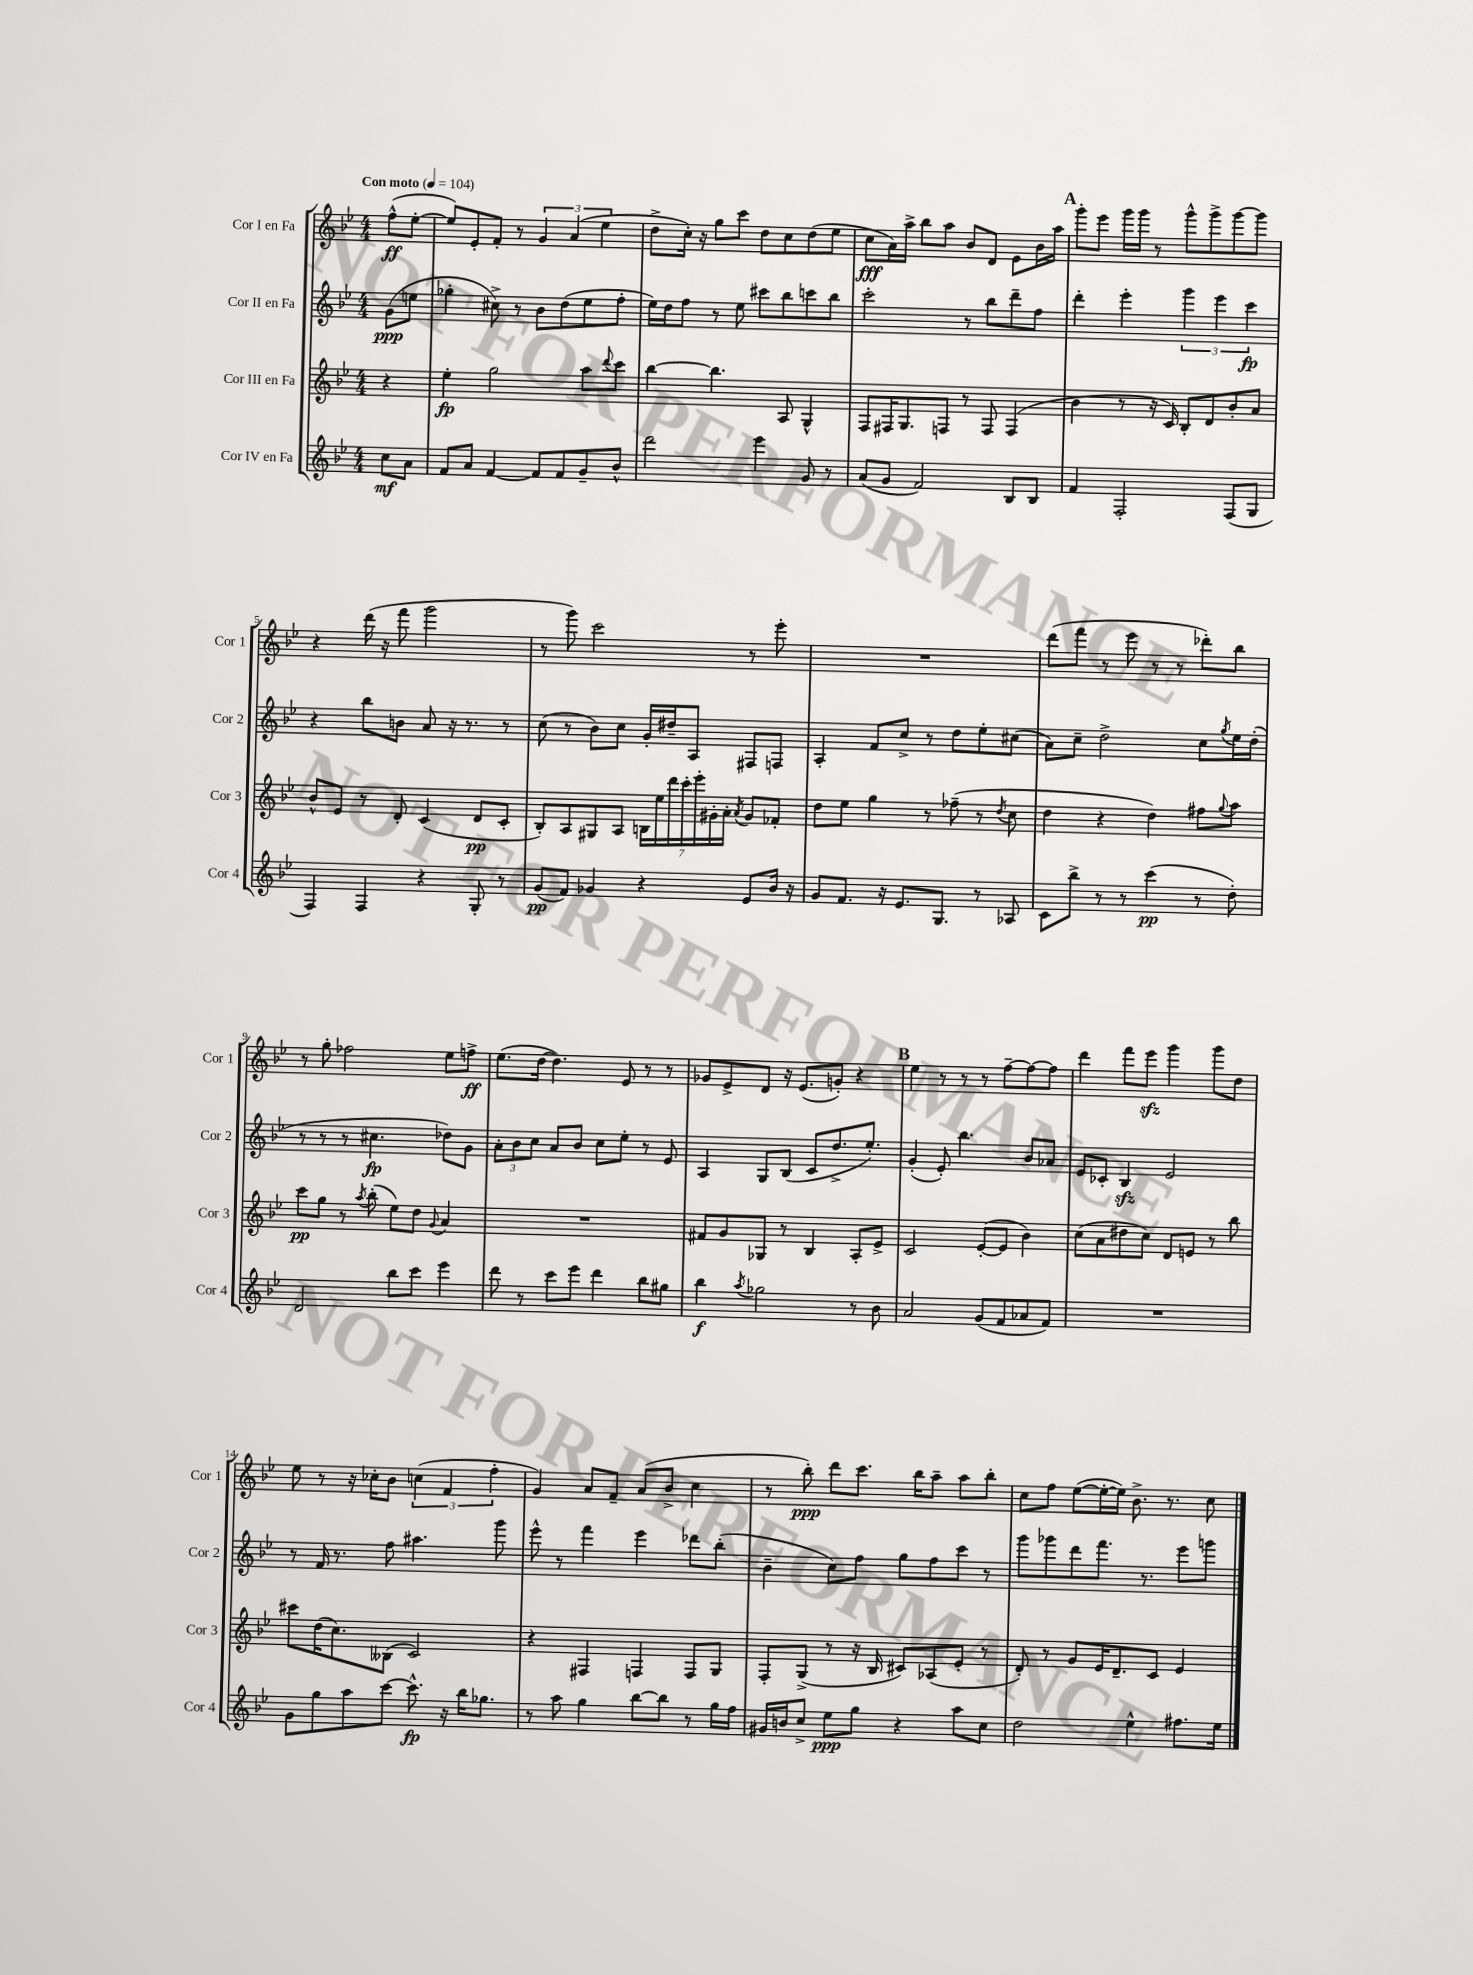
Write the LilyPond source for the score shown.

<<
\new StaffGroup <<
\new Staff = "s0" \with { instrumentName = "Cor I en Fa" shortInstrumentName = "Cor 1" } {
    \clef treble \key bes \major \numericTimeSignature \time 4/4 \partial 4 \tempo "Con moto" 4 = 104
    f''8-^\ff( ees''8~-. |
    ees''8) ees'8-. f'8-. r8 \tuplet 3/2 { g'4 a'4( ees''4 } |
    d''8-> c''16-.) r16 g''8 c'''8 d''8 c''8 d''8( ees''8 |
    c''8\fff a'16) a''16-> bes''8 a''8 bes'8 d'8 ees'8 bes'16 a''16 |
    \mark \markup { \bold "A" } g'''8-. ees'''8 g'''16 g'''16 r8 g'''8-^ g'''8-> g'''8~ g'''8 |
    r4 d'''16( r16 f'''8 g'''2 |
    r8 g'''8) c'''2 r8 ees'''8-. |
    R1 |
    d'''8( f'''8 r8 ees'''8 r8 r8 des'''8-.) bes''8 |
    r8 g''8-. fes''2 ees''8 f''8->\ff |
    ees''8.( d''16~ d''4.) ees'8 r8 r8 |
    ges'8 ees'8-> d'8 r16 ees'8.( g'8-.) r4 |
    \mark \markup { \bold "B" } ees''4 r8 r8 r8 f''8~-- f''8~ f''8 |
    d'''4 f'''8 ees'''8\sfz g'''4 g'''8 d''8 |
    ees''8 r8 r16 ces''16-. bes'8 \tuplet 3/2 { c''4( f'4 f''4-. } |
    g'4) a'8 f'8-- a'8( bes'8-> c''4 |
    r8 bes''8-.\ppp) d'''8 c'''8. bes''16 a''8-- a''8 bes''8-. |
    c''8 f''8 ees''8~( ees''16~-. ees''16) bes'8.-> r8. c''8 \bar "|." |
}
\new Staff = "s1" \with { instrumentName = "Cor II en Fa" shortInstrumentName = "Cor 2" } {
    \clef treble \key bes \major \numericTimeSignature \time 4/4 \partial 4
    g'8\ppp( e''8 |
    ges''4-. cis''8->) r8 bes'8 d''8( ees''8 f''8-. |
    ees''16) d''16 f''8 r8 ees''8 cis'''8 bes''8 c'''8 bes''8 |
    c'''2-. r8 bes''8 d'''8-- f''8 |
    \mark \markup { \bold "A" } d'''4-. ees'''4-. \tuplet 3/2 { g'''4 ees'''4 c'''4\fp } |
    r4 bes''8 b'8 a'8 r16 r8. r8 |
    c''8( r8 bes'8) c''8 g'16-. dis''16-- a8 fis8 f8 |
    a4-. f'8 c''8-> r8 d''8 ees''8-. cis''8( |
    a'8) c''8-- d''2-> c''8 \acciaccatura { g''8 } ees''16 d''16-.( |
    r8 r8 r8 cis''4.\fp des''8) g'8 |
    \tuplet 3/2 { a'8-. bes'8 c''8 } a'8 bes'8 c''8 ees''8-. r8 ees'8 |
    a4 g8 bes8( c'8 d''8.-> ees''8.-.) |
    \mark \markup { \bold "B" } g'4-.( ees'8-.) bes''4. bes'8 aes'8 |
    ees'8 ces'8-. bes4\sfz ees'2 |
    r8 f'16 r8. f''8 ais''4. g'''8 |
    ees'''8-^ r8 f'''4 ees'''4 des'''8 bes''8-.( |
    bes'4-- c''8) f''8 g''8 f''8 c'''8 r8 |
    g'''8 ges'''8 d'''8 f'''8. r8. ees'''8 g'''8 \bar "|." |
}
\new Staff = "s2" \with { instrumentName = "Cor III en Fa" shortInstrumentName = "Cor 3" } {
    \clef treble \key bes \major \numericTimeSignature \time 4/4 \partial 4
    r4 |
    ees''4-.\fp g''2 a''8 \appoggiatura { d'''8 } c'''8 |
    bes''4~ bes''4. a8 g4-^ |
    f8 fis16 g8. f8 r8 f8 f4( |
    \mark \markup { \bold "A" } bes'4 r8 r16 c'16) bes8-. d'8 bes'8-. a'8 |
    bes'8-^ ees'8 r8 d'8-. c'4( d'8\pp c'8-. |
    bes8-.) a8 gis8 a8 \tuplet 7/4 { b16 ees''16 d'''16 c'''16-. ees'''16-. gis'16-. a'16-. } \acciaccatura { a'8 } gis'8 fes'8-. |
    d''8 ees''8 g''4 r8 fes''8--( r8 \acciaccatura { d''8 } c''8 |
    d''4 r4 d''4) fis''8 \appoggiatura { g''8 } a''8 |
    c'''8\pp g''8 r8 \acciaccatura { a''8 } bes''8-.( ees''8) d''8 \appoggiatura { g'8 } a'4 |
    R1 |
    fis'8 g'8 ges8 r8 bes4 a8-. ees'8-> |
    \mark \markup { \bold "B" } c'2 ees'8~-.( ees'8 bes'4) |
    c''8( a'8 dis''8 c''8) d'8 e'8 r8 bes''8 |
    cis'''8 d''16( c''8.) beses8( c'2) |
    r4 fis4 f4 f8 g8 |
    f8-. g8->( r8 r16 bes16 cis'8) aes8( ees'8-. r8 |
    d'8-.) r8 g'8 ees'16 d'8.-- c'8 ees'4 \bar "|." |
}
\new Staff = "s3" \with { instrumentName = "Cor IV en Fa" shortInstrumentName = "Cor 4" } {
    \clef treble \key bes \major \numericTimeSignature \time 4/4 \partial 4
    c''8\mf a'8 |
    f'8 a'8 f'4~ f'8 f'8 g'8-- bes'8-^ |
    d'''2 ees'''4 g'8 r8 |
    a'8( g'8 f'2) bes8 bes8 |
    \mark \markup { \bold "A" } f'4 f2-. f8( g8 |
    f4) f4 r4 g8-. r8 |
    g'8\pp( f'8) ges'4 r4 ees'8 bes'16 r16 |
    g'8 f'8. r16 ees'8. g8. r8 aes8 |
    c'8 bes''8-> r8 r8 c'''4\pp( r8 d''8-.) |
    d'2 bes''8 c'''8 ees'''4 |
    d'''8 r8 c'''8 ees'''8 d'''4 bes''8 gis''8 |
    bes''4\f \acciaccatura { a''8 } ges''2 r8 bes'8 |
    \mark \markup { \bold "B" } a'2 g'8( f'8 aes'8 f'8) |
    R1 |
    g'8 g''8 a''8 c'''8~ c'''8.-^\fp r16 bes''16 ges''8. |
    r8 a''8 g''4 bes''8~ bes''8 r8 g''16 f''16 |
    gis'16 b'16 c''8-> ees''8\ppp g''8 r4 a''8 c''8 |
    d''2 ees''4-^ fis''8. ees''16 \bar "|." |
}
>>
>>
